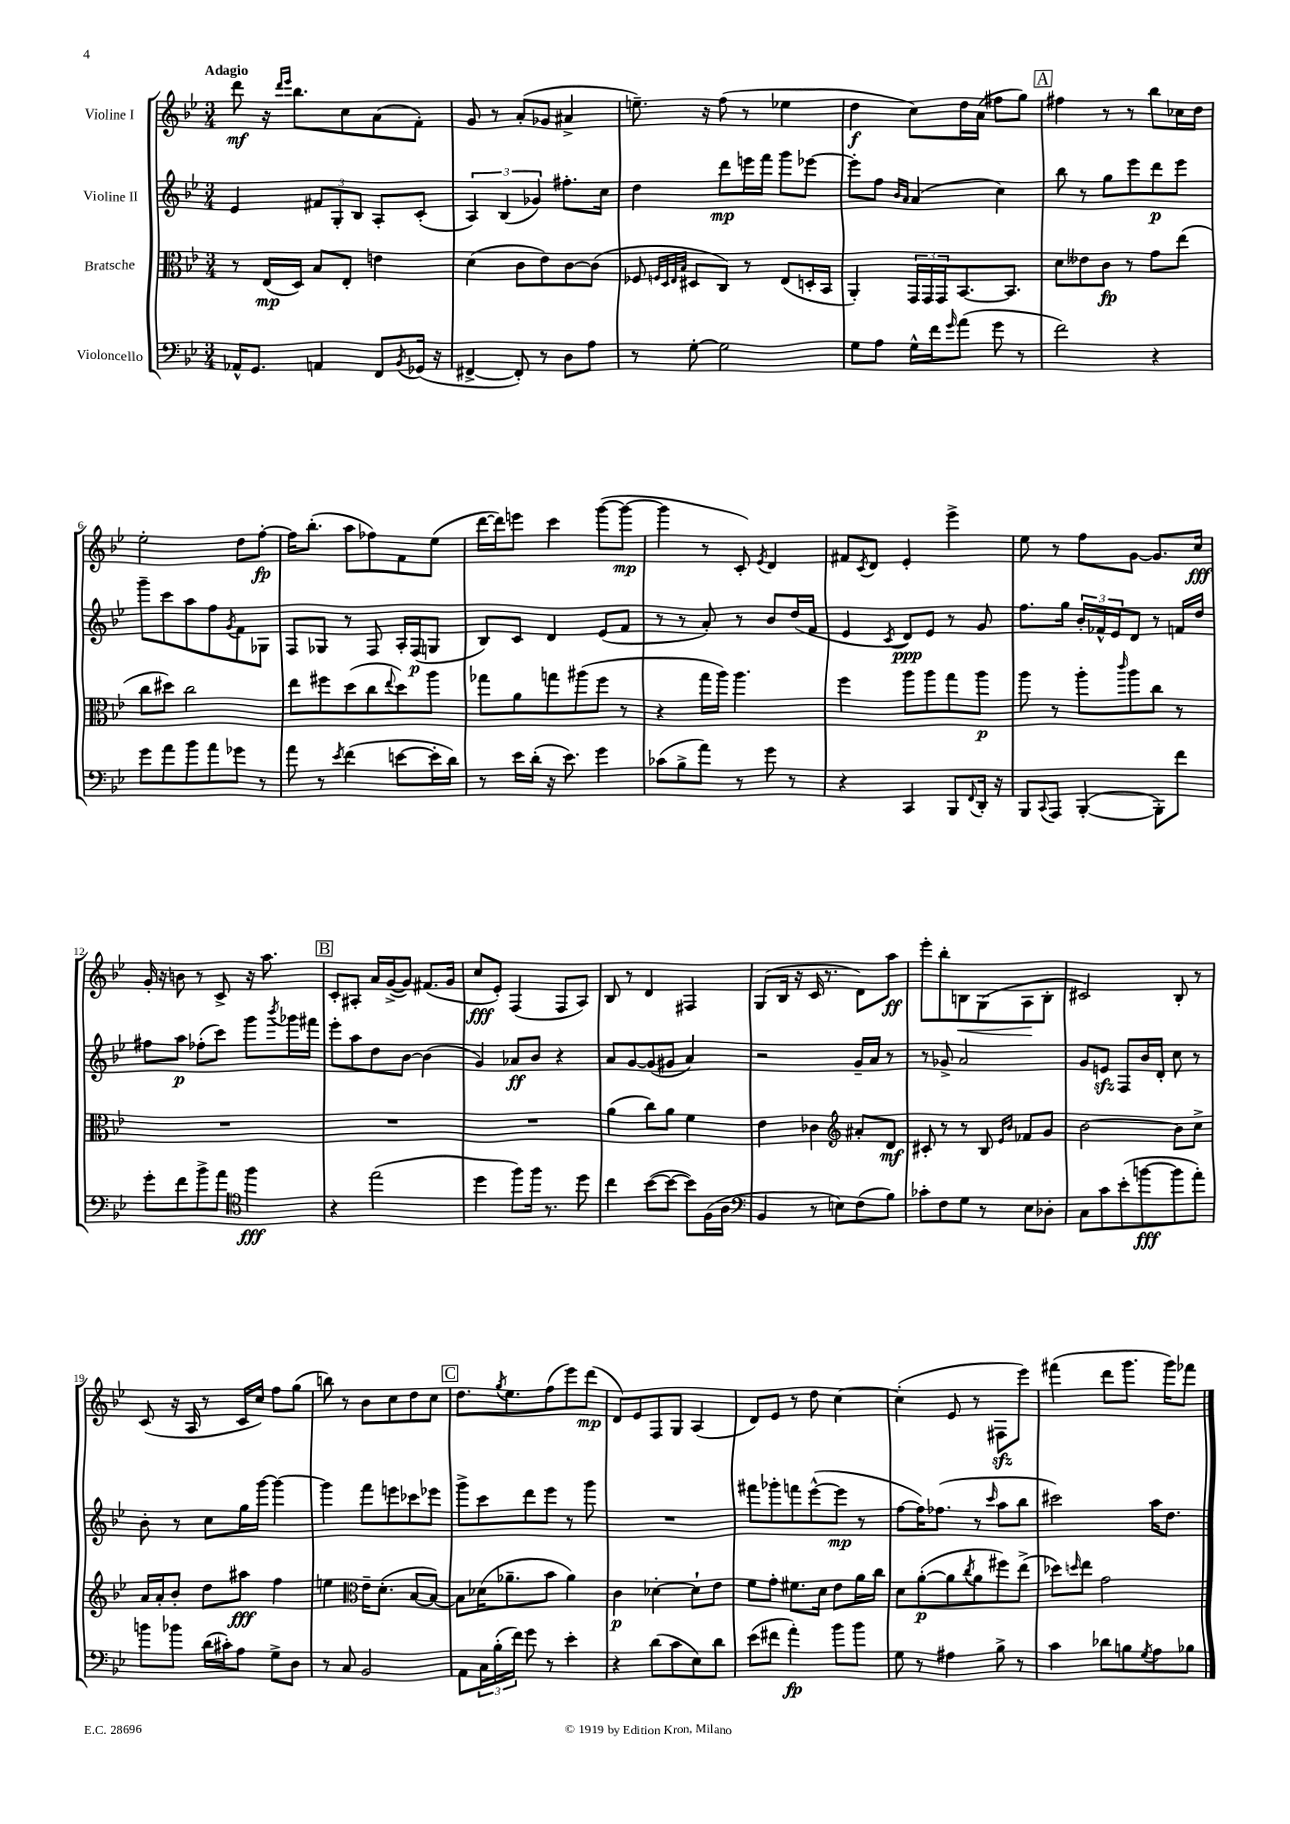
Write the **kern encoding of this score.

**kern	**kern	**kern	**kern
*staff4	*staff3	*staff2	*staff1
*clefF4	*clefC3	*clefG2	*clefG2
*k[b-e-]	*k[b-e-]	*k[b-e-]	*k[b-e-]
*M3/4	*M3/4	*M3/4	*M3/4
16AA-^^	8r	4e-	8ddd
8.GG	.	.	.
.	(16E-	.	16r
.	.	.	16qqddd
.	.	.	16qqeee-
.	16D)	.	8.bb-
4AA	8B-	12f#	.
.	.	12G'	.
.	8E-'	.	8cc
.	.	12B-	.
8FF	4e	8A'	(8a
8qBB-	.	.	.
(16GG-	.	(8c'	8f')
16r	.	.	.
=	=	=	=
[4FF#^	(4d	6A)	8g
.	.	.	8r
.	.	(6B-	.
8FF#'])	8c	.	(8a'
.	.	6g-)	.
8r	8e-)	.	8g-
8D	[8c	8.ff#'	4a#^
8A	(8c]	.	.
.	.	16cc	.
=	=	=	=
8r	8F-	4dd	8.ee~)
.	32qqF	.	.
.	32qqD	.	.
.	32qqE-	.	.
.	32qqB-	.	.
[8G'	8D#	.	.
.	.	.	16r
2G]	8C)	8ddd	(8ff
.	8r	16eee	8r
.	.	16fff	.
.	(8E-	8ggg	4ee-
.	16D'	[8eee-	.
.	16BB-	.	.
=	=	=	=
8G	4AA')	8eee-']	4dd
8A	.	8ff	.
.	.	16qqb-	.
.	.	16qqa	.
16G^^	24GG	(4a	8cc)
.	24GG	.	.
16f	.	.	.
.	24GG	.	.
16qqg	.	.	.
(8a	[8.BB-	.	16dd
.	.	.	(16a
8g	.	4cc)	8ff#
.	8.BB-]	.	.
8r	.	.	8gg)
=	=	=	=
2f)	8d	8bb-	4ff#
.	8e--	8r	.
.	8c	8gg	8r
.	8r	8eee-	8r
4r	8g	8ddd	8bb-
.	(8ee-	8eee-	16cc-
.	.	.	16dd
=	=	=	=
8g	8cc	8ggg~	2ee-'
8a	8dd#)	8ccc	.
8b-	2cc	8aa	.
8a	.	8ff	.
.	.	8qg	.
8g-	.	8f	8dd
8r	.	8G-	[8ff'
=	=	=	=
8a	8ee-	8F	16ff]
.	.	.	(8.bb-'
8r	8ff#	8G-	.
8qe-	.	.	.
(4f	(8dd	8r	8aa
.	8cc	8F	8ff-)
.	8qqee-	.	.
[8e	8dd)	16A'	8f
.	.	(16F	.
16e']	8aa	8G	(8ee-
16d)	.	.	.
=	=	=	=
8r	8gg-	8B-)	[16ddd
.	.	.	16ddd])
16e-	8a	8c	8eee
(16d'	.	.	.
16r	8gg	4d	4ccc
8.e-)	.	.	.
.	(8aa#	.	.
4g	8ff	(8e-	([8ggg
.	8r	8f	8ggg_
=	=	=	=
(8c-	4r	8r	4ggg]
8B-^	.	8r	.
8a)	16gg	8a')	8r
.	16aa)	.	.
8r	4.aa	8r	8c')
.	.	.	8qe-
8g	.	8b-	4d
8r	.	(16dd	.
.	.	16f	.
=	=	=	=
4r	4ff	4e-	8f#
.	.	.	8qc
.	.	.	8d
.	.	8qc	.
4CC	8aa	8d)	4e-'
.	8aa	8e-	.
8BBB-	8gg	8r	4eee-^
8qqFF	.	.	.
16DD'	8aa	8g	.
16r	.	.	.
=	=	=	=
8BBB-	8aa	8.ff	8ee-
8qqCC	.	.	.
8AAA	8r	.	8r
.	.	16gg	.
([4BBB-'	8aa'	24b-'	8ff
.	.	24f-^^	.
.	.	24e-	.
.	16qqccc	.	.
.	8aa	8d	[8g
8BBB-'])	8cc	8r	8.g]
8f	8r	16f	.
.	.	16dd	16cc
=	=	=	=
8g'	2.r	8ff#	16g'
.	.	.	16r
8f	.	8aa	8b
8b-^	.	(8ff-'	8r
8a	.	8ccc)	8c^
*clefC4	*	*	*
4ff	.	8ggg	16r
.	.	.	8.aa
.	.	8qbbb-	.
.	.	16ggg-	.
.	.	16fff#	.
=	=	=	=
4r	2.r	8eee-'	8c'
.	.	8aa	8A#'
(2ee-	.	8dd	16a
.	.	.	([16g^
.	.	[8b-	8g])
.	.	(4b-]	(8.f#
.	.	.	16g
=	=	=	=
4dd	2.r	4g)	8cc
.	.	.	8e-')
8ff)	.	8a-	(4F
16ff	.	8b-	.
8.r	.	.	.
.	.	4r	8F
8dd	.	.	8A)
=	=	=	=
4cc	(4a	8a	8B-
.	.	[8g	8r
([8b-	8cc)	(8g]	4d
8b-_	8a	8g#	.
8b-])	4f	4a)	4F#
(16F	.	.	.
16A	.	.	.
=	=	=	=
*clefF4	*	*	*
4BB-	4e-	2r	(8G
.	.	.	16B-
.	.	.	16r
8r	4c-	.	16c
.	.	.	8.r
8E)	.	.	.
*	*clefG2	*	*
(8F	8a#'	16g~	8d)
.	.	16a	.
8B-)	8d	8r	8aa
=	=	=	=
8c-'	8c#'	8r	8eee-'
8F	8r	8g-^	8bb-'
8G	8r	2a	8B
8r	8B-	.	(8G
.	16qqe-	.	.
.	16qqb-	.	.
8E-	8f-	.	8A
8D-'	8g	.	8B'
=	=	=	=
8C	[2b-	8g	2c#)
8c	.	8e	.
(8e-'	.	8F	.
[8b	.	16b-	.
.	.	16d'	.
8b]	8b-]	8cc	8B-'
8a')	8cc^	8r	8r
=	=	=	=
8b	16a	8b-'	(8c
.	16a'	.	.
8b-	8b-'	8r	16r
.	.	.	16A
(16d	8dd	8cc	8r
16c#')	.	.	.
8A	8aa#	16gg	16c
.	.	[16ggg	16cc)
8G^	4ff	4ggg_	8ff
8D	.	.	(8gg
=	=	=	=
8r	4ee	4ggg]	8bb)
8C	.	.	8r
*	*clefC3	*	*
2BB-	16e-~	8fff	8b-
.	(8.d'	.	.
.	.	8eee	8cc
.	[8B-	8ccc-	8dd
.	8B-_)	8eee-	8cc
=	=	=	=
8AA	8B-]	8ggg^	8.dd
24C	(16d-	8ccc	.
(24B-'	.	.	.
.	.	.	8qgg
.	8.a-~	.	8.ee-
24f)	.	.	.
8g	.	8ddd	.
8r	8b-	8eee-	(8ff
4e-'	4a-)	8r	8eee-)
.	.	8ggg	(8ddd
=	=	=	=
4r	4c	2.r	8d)
.	.	.	8e-
(8d	[4d-'	.	8F
8c	.	.	8G
8E-)	8d-`]	.	(4A
8d	8e-	.	.
=	=	=	=
(8e-	8f	8fff#	8d)
8f#	8g'	8ggg-'	8e-
4a')	8.f#	8fff	8r
.	.	([8eee-^^	8dd
.	16d	.	.
8b-	8e-	8eee-]	[4cc
8b-	16a	8r	.
.	16cc	.	.
=	=	=	=
8G	8d	[8ff	(4cc']
8r	([8a'	16ff])	.
.	.	(8.ff-	.
4A#	8a]	.	8e-
.	8qcc	.	.
.	8a	8r	8r
.	.	16qqccc	.
8B-^	8ff#)	8aa	8F#
8r	(8ee-^	8bb-	8eee-)
=	=	=	=
4c	8dd-)	2ccc#)	(4fff#
.	16qqdd	.	.
.	8ee-	.	.
8d-	2g	.	8ddd
8B	.	.	8.ggg
8qG	.	.	.
8A	.	16aa	.
.	.	8.dd	16ggg)
8B-	.	.	8fff-
==	==	==	==
*-	*-	*-	*-
